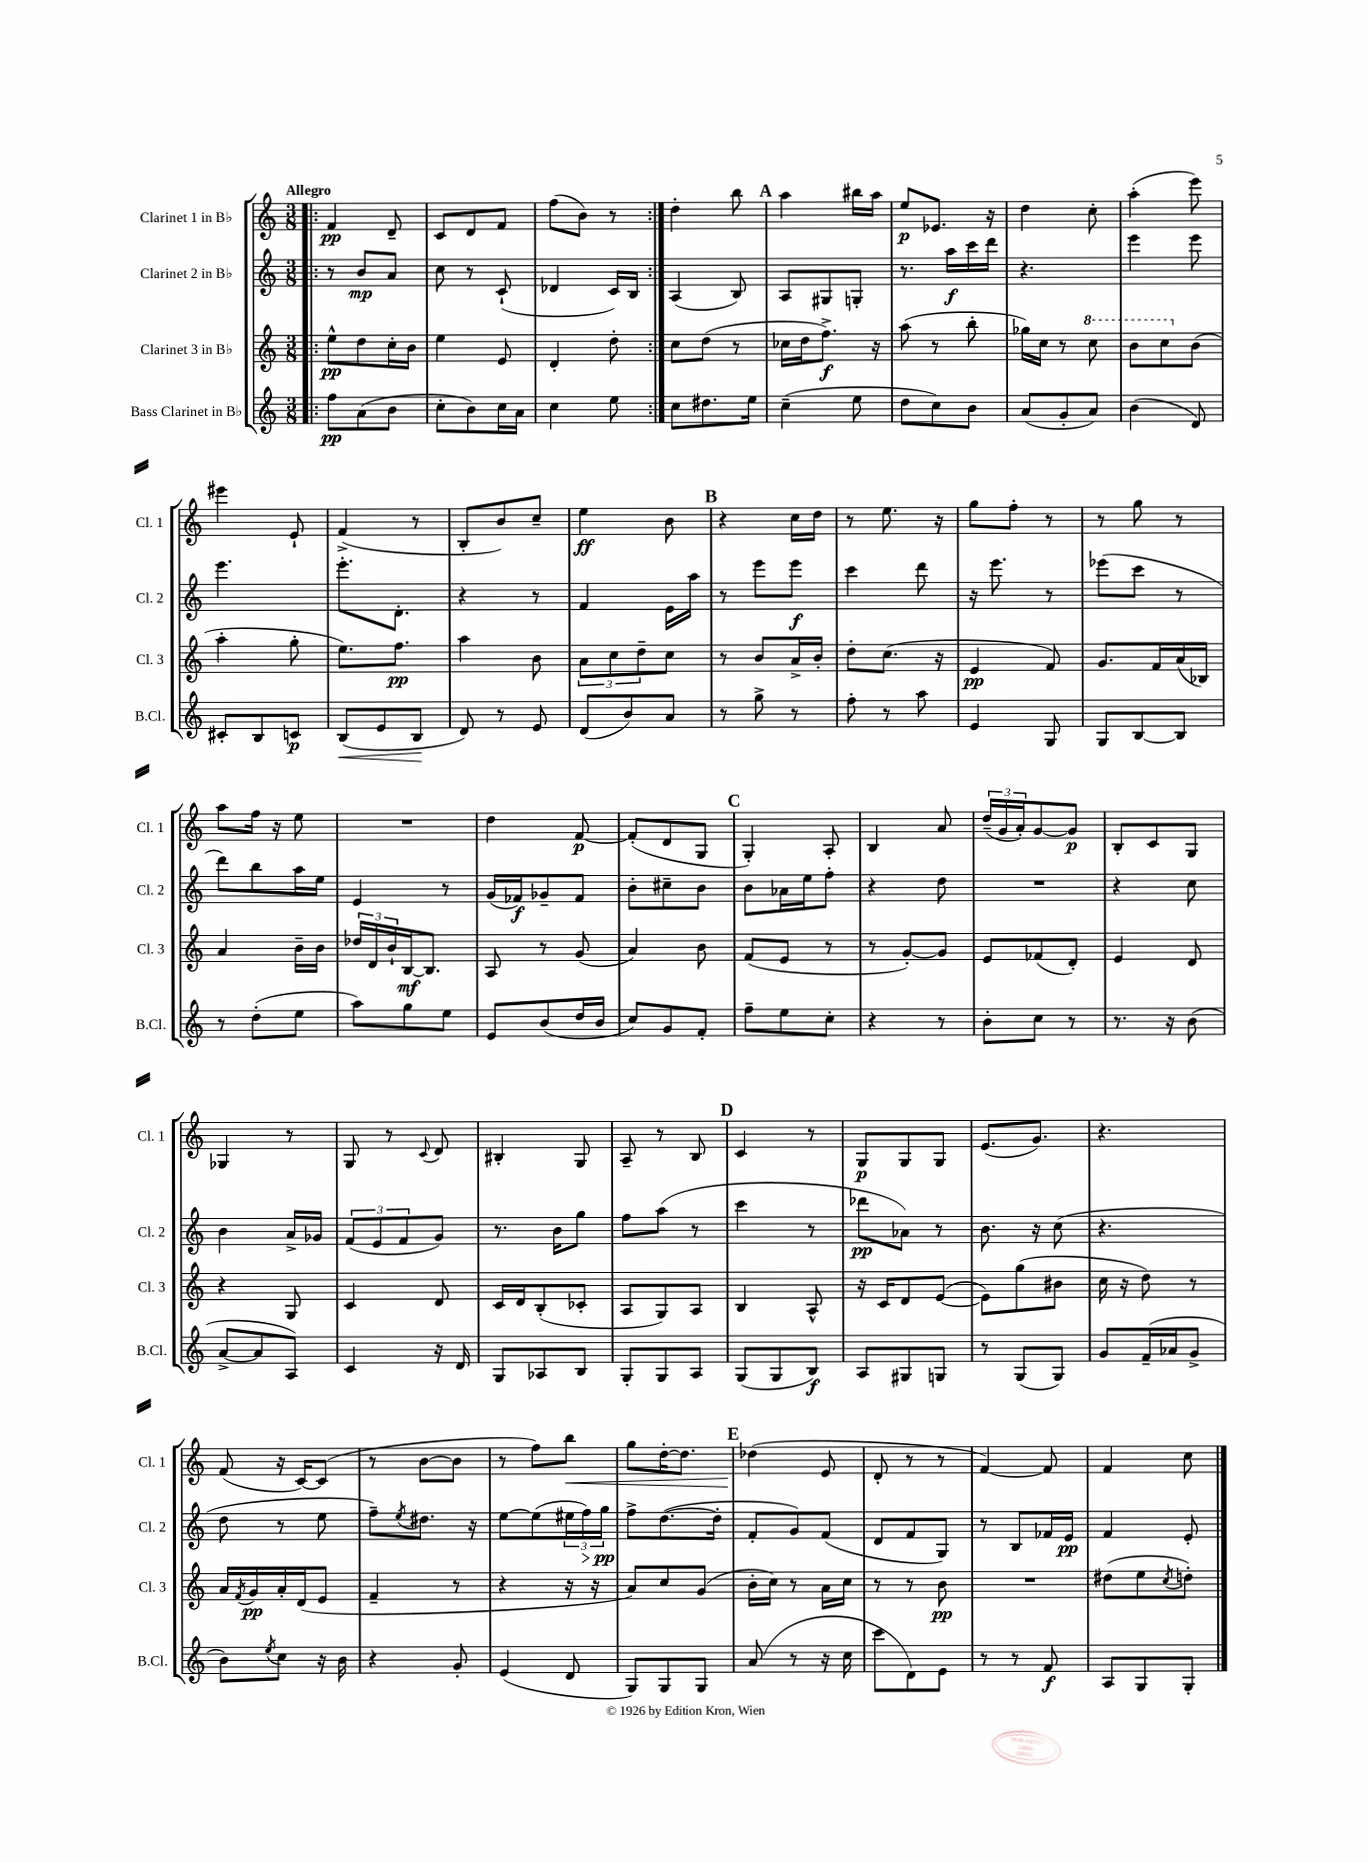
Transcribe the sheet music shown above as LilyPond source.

<<
\new StaffGroup <<
\new Staff = "s0" \with { instrumentName = "Clarinet 1 in Bb" shortInstrumentName = "Cl. 1" } {
    \clef treble \key c \major \numericTimeSignature \time 3/8 \tempo "Allegro"
    \repeat volta 2 { \bar ".|:" f'4\pp d'8-- |
    c'8 d'8 f'8 |
    f''8( b'8) r8 | }
    d''4-. b''8 |
    \mark \markup { \bold "A" } a''4 bis''16 a''16 |
    e''8\p ees'8. r16 |
    d''4 c''8-. |
    a''4-.( e'''8) |
    eis'''4 e'8-! |
    f'4->( r8 |
    b8-. b'8) c''8-- |
    e''4\ff b'8 |
    \mark \markup { \bold "B" } r4 c''16 d''16 |
    r8 e''8. r16 |
    g''8 f''8-. r8 |
    r8 g''8 r8 |
    a''8 f''16 r16 e''8 |
    R4. |
    d''4 f'8~\p |
    f'8-.( d'8 g8 |
    \mark \markup { \bold "C" } g4-.) a8-. |
    b4 a'8 |
    \tuplet 3/2 { d''16--( g'16 a'16-.) } g'8~ g'8\p |
    b8-. c'8 g8 |
    ges4 r8 |
    g8 r8 \appoggiatura { c'8 } d'8 |
    bis4-. g8 |
    a8-- r8 b8 |
    \mark \markup { \bold "D" } c'4 r8 |
    g8\p g8 g8 |
    e'8.( g'8.) |
    r4. |
    f'8( r16 c'16~) c'8( |
    r8 b'8~ b'8 |
    r8 f''8) b''8\< |
    g''8 d''16~-. d''8. |
    \mark \markup { \bold "E" } des''4\!( e'8 |
    d'8-. r8 r8 |
    f'4~) f'8 |
    f'4 c''8 \bar "|." |
}
\new Staff = "s1" \with { instrumentName = "Clarinet 2 in Bb" shortInstrumentName = "Cl. 2" } {
    \clef treble \key c \major \numericTimeSignature \time 3/8
    \repeat volta 2 { \bar ".|:" r8 b'8\mp a'8 |
    c''8 r8 c'8-!( |
    des'4 c'16) b16 | }
    a4( b8) |
    \mark \markup { \bold "A" } a8 gis8 g8-. |
    r8. a''16\f c'''16 d'''16 |
    r4. |
    e'''4 e'''8 |
    e'''4. |
    e'''8.-. d'8.-. |
    r4 r8 |
    f'4 e'16 a''16 |
    \mark \markup { \bold "B" } r8 e'''8 e'''8\f |
    c'''4 d'''8 |
    r16 e'''8. r8 |
    ees'''8( c'''8 r8 |
    d'''8) b''8 a''16 e''16 |
    e'4 r8 |
    g'16( fes'16\f) ges'8-- fes'8 |
    b'8-. cis''8-- b'8 |
    \mark \markup { \bold "C" } b'8 aes'16 e''16 f''8-. |
    r4 d''8 |
    R4. |
    r4 c''8 |
    b'4 a'16-> ges'16 |
    \tuplet 3/2 { f'8( e'8 f'8 } g'8) |
    r8. b'16 g''8 |
    f''8 a''8( r8 |
    \mark \markup { \bold "D" } c'''4 r8 |
    des'''8\pp aes'8) r8 |
    b'8. r16 c''8( |
    r4. |
    d''8 r8 e''8 |
    f''8--) \acciaccatura { e''8 } dis''8. r16 |
    e''8~ e''8( \tuplet 3/2 { eis''16 f''16\>) g''16\pp\! } |
    f''8-> d''8.~( d''16-. |
    \mark \markup { \bold "E" } f'8-. g'8) f'8( |
    d'8 f'8 g8) |
    r8 b8 fes'16 e'16\pp |
    f'4 e'8-. \bar "|." |
}
\new Staff = "s2" \with { instrumentName = "Clarinet 3 in Bb" shortInstrumentName = "Cl. 3" } {
    \clef treble \key c \major \numericTimeSignature \time 3/8
    \repeat volta 2 { \bar ".|:" e''8-^\pp d''8 c''16-. b'16 |
    e''4 e'8 |
    d'4-. d''8-. | }
    c''8 d''8( r8 |
    \mark \markup { \bold "A" } ces''16 d''16 f''8.->\f) r16 |
    a''8( r8 b''8-. |
    ges''16) c''16 r8 \ottava #1 c'''8 |
    b''8 c'''8 \ottava #0 b'8( |
    a''4-. g''8-. |
    e''8.) f''8.\pp |
    a''4 b'8 |
    \tuplet 3/2 { a'8 c''8 d''8-- } c''8 |
    \mark \markup { \bold "B" } r8 b'8 a'16-> b'16-. |
    d''8-. c''8.( r16 |
    e'4\pp f'8) |
    g'8. f'16 a'16( bes16) |
    a'4 b'16-- b'16 |
    \tuplet 3/2 { des''16 d'16 b'16-! } b16~\mf b8. |
    a8 r8 g'8( |
    a'4) b'8 |
    \mark \markup { \bold "C" } f'8( e'8 r8 |
    r8 g'8~-.) g'8 |
    e'8 fes'8( d'8-.) |
    e'4 d'8 |
    r4 g8 |
    c'4 d'8 |
    c'16 d'16 b8-.( ces'8-. |
    a8 g8) a8 |
    \mark \markup { \bold "D" } b4 a8-^ |
    r16 c'16 d'8 e'8~( |
    e'8) g''8( bis'8 |
    c''16 r16 d''8) r8 |
    a'16 \acciaccatura { f'8 } g'16\pp a'16-. d'16( e'8 |
    f'4-- r8 |
    r4 r16 r16 |
    a'8) c''8 g'8( |
    \mark \markup { \bold "E" } b'16-. c''16) r8 a'16 c''16 |
    r8 r8 b'8\pp |
    R4. |
    dis''8( e''8 \acciaccatura { c''8 } d''8-.) \bar "|." |
}
\new Staff = "s3" \with { instrumentName = "Bass Clarinet in Bb" shortInstrumentName = "B.Cl." } {
    \clef treble \key c \major \numericTimeSignature \time 3/8
    \repeat volta 2 { \bar ".|:" f''8\pp a'8( b'8 |
    c''8-. b'8) c''16 a'16 |
    c''4 e''8 | }
    c''8 dis''8. e''16 |
    \mark \markup { \bold "A" } c''4--( e''8 |
    d''8 c''8) b'8 |
    a'8( g'8-. a'8) |
    b'4( d'8) |
    cis'8-. b8 c'8\p |
    b8\<( e'8 b8\! |
    d'8) r8 e'8 |
    d'8( b'8) a'8 |
    \mark \markup { \bold "B" } r8 g''8-> r8 |
    f''8-. r8 a''8 |
    e'4 g8 |
    g8 b8~ b8 |
    r8 d''8-.( e''8 |
    a''8) g''8 e''8 |
    e'8 b'8( d''16 b'16 |
    c''8) g'8 f'8-. |
    \mark \markup { \bold "C" } f''8-- e''8 c''8-. |
    r4 r8 |
    b'8-. c''8 r8 |
    r8. r16 b'8( |
    a'8~-> a'8 a8) |
    c'4 r16 d'16 |
    g8 aes8 b8 |
    g8-. g8 a8 |
    \mark \markup { \bold "D" } g8( g8 b8\f) |
    a8 gis8 g8 |
    r8 g8( g8) |
    g'8 f'16--( aes'16 g'8-> |
    b'8) \acciaccatura { e''8 } c''8 r16 b'16 |
    r4 g'8-. |
    e'4( d'8 |
    g8) g8 g8 |
    \mark \markup { \bold "E" } a'8( r8 r16 c''16 |
    c'''8 d'8) e'8 |
    r8 r8 f'8\f |
    a8 g8 g8-. \bar "|." |
}
>>
>>
\layout { \context { \Score \remove "Bar_number_engraver" } }
